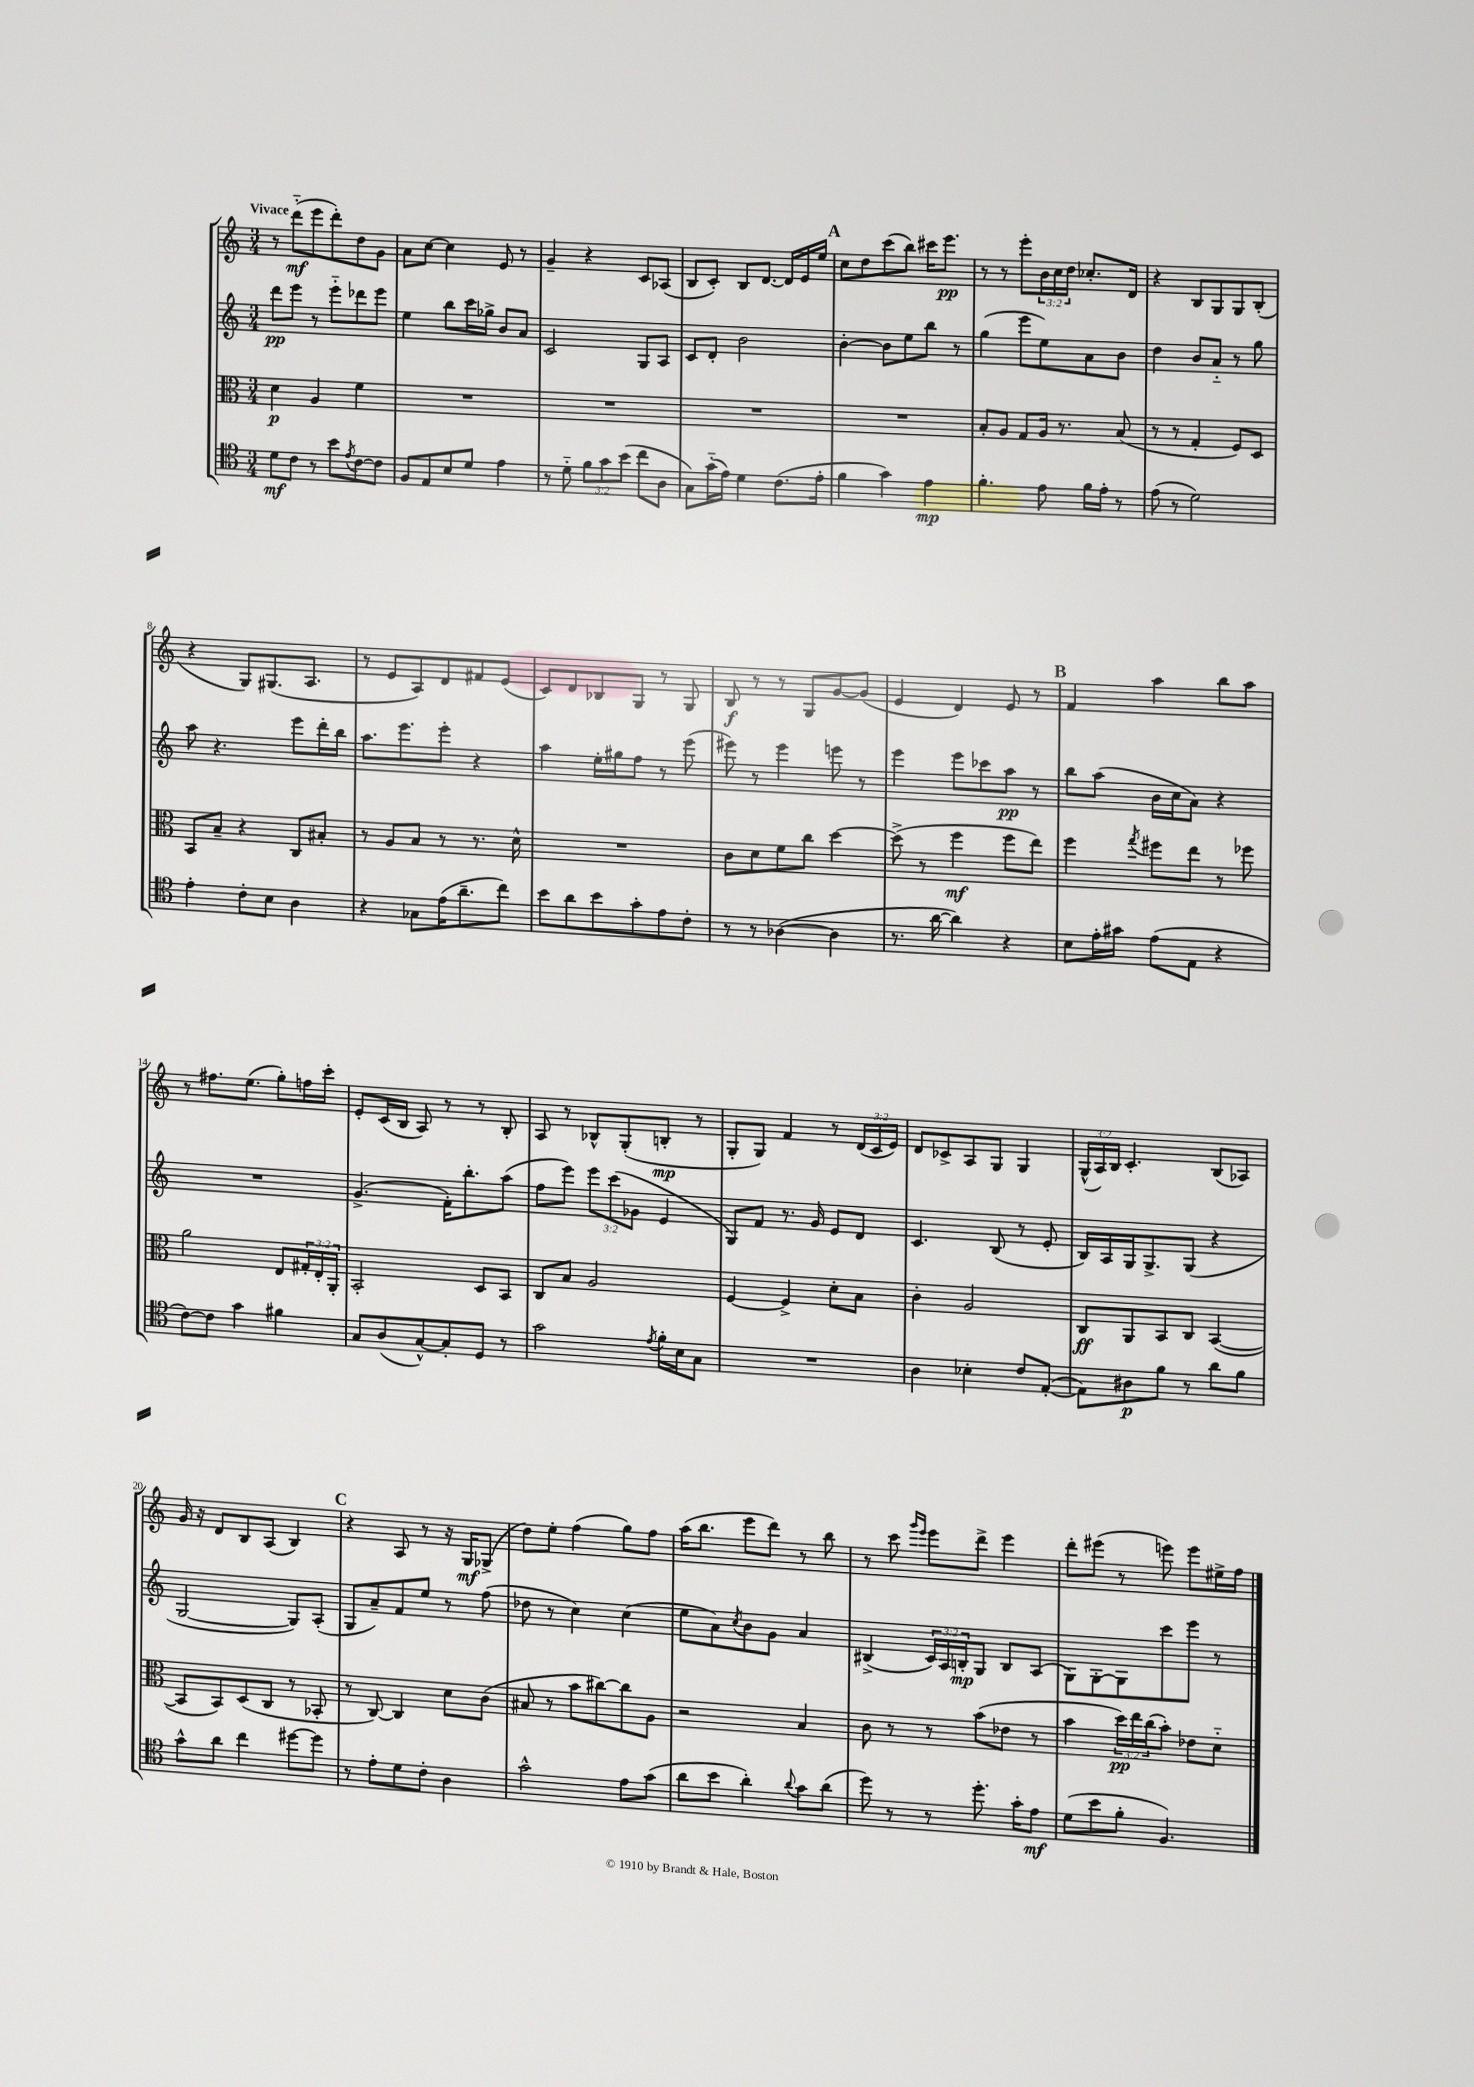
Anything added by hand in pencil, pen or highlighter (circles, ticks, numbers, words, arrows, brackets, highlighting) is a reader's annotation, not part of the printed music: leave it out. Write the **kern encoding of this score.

**kern	**dynam	**kern	**dynam	**kern	**dynam	**kern	**dynam
*part4	*part4	*part3	*part3	*part2	*part2	*part1	*part1
*staff4	*staff4	*staff3	*staff3	*staff2	*staff2	*staff1	*staff1
*clefC4	*	*clefC3	*	*clefG2	*	*clefG2	*
*k[]	*	*k[]	*	*k[]	*	*k[]	*
*M3/4	*	*M3/4	*	*M3/4	*	*M3/4	*
=1	=1	=1	=1	=1	=1	=1	=1
!	!	!	!	!	!	!LO:TX:a:B:t=Vivace	!
8d\L	mf	4d\	p	8ddd\L	pp	8r	.
8c\J	.	.	.	8eee\J	.	(8ddd\L	mf
8r	.	4A/	.	8r	.	8eee\	.
8b\L	.	.	.	8eee\L	.	8ddd'\)	.
8qe/	.	.	.	.	.	.	.
[8c\	.	4f\	.	8ddd-X\	.	8dd\	.
8c\J]	.	.	.	8eee\J	.	8g\J	.
=2	=2	=2	=2	=2	=2	=2	=2
8F/L	.	2.r	.	4ee\	.	8a\L	.
8E/	.	.	.	.	.	[8cc\J	.
8B/	.	.	.	8bb\L	.	4cc\]	.
8d/J	.	.	.	16ccc\L	.	.	.
.	.	.	.	16gg-X^\JJ	.	.	.
4e\	.	.	.	8b/L	.	8e/	.
.	.	.	.	8a/J	.	8r	.
=3	=3	=3	=3	=3	=3	=3	=3
8r	.	2.r	.	2c/	.	4g~/	.
8d\	.	.	.	.	.	.	.
12f\L	.	.	.	.	.	4r	.
12g\	.	.	.	.	.	.	.
(12b\J	.	.	.	.	.	.	.
8cc\L	.	.	.	8G/L	.	8c/L	.
8A\J	.	.	.	8A/J	.	(8A-X/J	.
=4	=4	=4	=4	=4	=4	=4	=4
8G\L)	.	2.r	.	8c/L	.	8B/L	.
(16g\L	.	.	.	8d'/J	.	8c'/J)	.
16e\JJ)	.	.	.	.	.	.	.
4d\	.	.	.	2b\	.	8B/L	.
.	.	.	.	.	.	[8.d/J	.
(8.c\L	.	.	.	.	.	.	.
.	.	.	.	.	.	16d/LL]	.
.	.	.	.	.	.	16e/	.
16e'\Jk	.	.	.	.	.	16ee/JJ	.
!!LO:REH:place=s1:t=A
=5	=5	=5	=5	=5	=5	=5	=5
4f\	.	2.r	.	[4b'\	.	8cc\L	.
.	.	.	.	.	.	8dd\	.
4g\)	.	.	.	8b\L]	.	(8ccc\	.
.	.	.	.	8ee\	.	8bb\J)	.
4e\	mp	.	.	8bb\J	.	16ccc#X\KL	.
.	.	.	.	.	.	8.eee\J	pp
.	.	.	.	8r	.	.	.
=6	=6	=6	=6	=6	=6	=6	=6
4.f'\	.	8B'/L	.	(4gg\	.	8r	.
.	.	8A/J	.	.	.	8r	.
.	.	8G/L	.	8eee\L	.	8eee'\L	.
8e\	.	16A/Jk	.	8ee\)	.	24b\L	.
.	.	.	.	.	.	24cc\	.
.	.	8.r	.	.	.	.	.
.	.	.	.	.	.	24dd\JJ	.
16f\LL	.	.	.	8a\	.	8.cc-X'/L	.
16e'\JJ	.	.	.	.	.	.	.
8r	.	(8B/	.	8b\J	.	.	.
.	.	.	.	.	.	16d/Jk	.
=7	=7	=7	=7	=7	=7	=7	=7
(8e\	.	8r	.	4dd\	.	4r	.
8r	.	8r	.	.	.	.	.
2d\)	.	4G'/	.	8b/L	.	8B/L	.
.	.	.	.	8a/J	.	8G/	.
.	.	8F/L)	.	8r	.	8G/	.
.	.	8D/J	.	8gg\	.	(8B'/J	.
!!LO:LB:g=z
=8	=8	=8	=8	=8	=8	=8	=8
4e'\	.	8BB/L	.	8aa\	.	4r	.
.	.	8B~/J	.	4.r	.	.	.
8c'\L	.	4r	.	.	.	8G/L)	.
8B\J	.	.	.	.	.	(8.G#X/	.
4A\	.	8C/L	.	8eee\L	.	.	.
.	.	.	.	.	.	8.A/J	.
.	.	8B#X'/J	.	16ddd'\L	.	.	.
.	.	.	.	16bb\JJ	.	.	.
=9	=9	=9	=9	=9	=9	=9	=9
4r	.	8r	.	8.aa\L	.	8r	.
.	.	8A/L	.	.	.	8e/L	.
.	.	.	.	8.eee\	.	.	.
8G-X\L	.	8B/J	.	.	.	8A/)	.
(16e\K	.	8r	.	8eee'\J	.	8d/	.
8.a~\	.	.	.	.	.	.	.
.	.	8.r	.	4r	.	8f#X/	.
8cc\J)	.	.	.	.	.	(8e/J	.
.	.	16d^^\	.	.	.	.	.
=10	=10	=10	=10	=10	=10	=10	=10
8b\L	.	2.r	.	4aa\	.	8c/L)	.
8a\	.	.	.	.	.	8d/	.
8b\	.	.	.	16ee'\LL	.	8B-X/	.
.	.	.	.	16gg#X\J	.	.	.
8g'\	.	.	.	8ff\J	.	8G/J	.
8e\	.	.	.	8r	.	8r	.
8c'\J	.	.	.	(8eee\	.	8G/	.
=11	=11	=11	=11	=11	=11	=11	=11
8r	.	8c\L	.	8eee#X\)	.	8B/	f
8r	.	8d\	.	8r	.	8r	.
([4A-X\	.	8f\	.	4eee#\	.	8r	.
.	.	8cc\J	.	.	.	8G/L	.
4A-\]	.	[4dd\	.	8eeen\	.	[8g/	.
.	.	.	.	8r	.	(8g/J]	.
=12	=12	=12	=12	=12	=12	=12	=12
8.r	.	(8dd^\]	.	4eee\	.	4e/	.
.	.	8r	.	.	.	.	.
[16a\	.	.	.	.	.	.	.
4a\])	.	4ff\	mf	8eee\L	.	4d/)	.
.	.	.	.	8ccc-X\	.	.	.
4r	.	8ff\L	.	8aa\J	pp	8e/	.
.	.	8ee\J)	.	8r	.	8r	.
!!LO:REH:place=s1:t=B
=13	=13	=13	=13	=13	=13	=13	=13
8B\L	.	4ff\	.	8bb\L	.	4f/	.
16e'\L	.	.	.	(8aa\J	.	.	.
16g#X\JJ	.	.	.	.	.	.	.
.	.	8qgg/	.	.	.	.	.
(8e\L	.	8ff#X\L	.	16b\LL	.	4aa\	.
.	.	.	.	16cc\J	.	.	.
8E\J	.	8ee\J	.	8a\J)	.	.	.
4r	.	8r	.	4r	.	8bb\L	.
.	.	8ff-X\	.	.	.	8aa\J	.
!!LO:LB:g=z
=14	=14	=14	=14	=14	=14	=14	=14
[8c\L)	.	2a\	.	2.r	.	8r	.
8c\J]	.	.	.	.	.	8.ff#X\L	.
4g\	.	.	.	.	.	.	.
.	.	.	.	.	.	(8.ee\J	.
4f#X\	.	8E/L	.	.	.	8gg'\L)	.
.	.	24G#X'/L	.	.	.	16ffn\L	.
.	.	24E'/	.	.	.	.	.
.	.	.	.	.	.	16ccc'\JJ	.
.	.	24AA'/JJ	.	.	.	.	.
=15	=15	=15	=15	=15	=15	=15	=15
8G/L	.	2BB'/	.	(4.g^/	.	8e'/L	.
(8A/	.	.	.	.	.	(16c/L	.
.	.	.	.	.	.	16B/JJ	.
[8G^^/)	.	.	.	.	.	8A/)	.
8G'/]	.	.	.	16f'\KL)	.	8r	.
.	.	.	.	8.bb'\	.	.	.
8D/J	.	8D/L	.	.	.	8r	.
8r	.	8BB/J	.	(8aa\J	.	8B'/	.
=16	=16	=16	=16	=16	=16	=16	=16
2g\	.	8C/L	.	8ff\L	.	8A/	.
.	.	8B/J	.	8eee\J)	.	8r	.
.	.	2A/	.	12eee\L	.	8B-X^^/L	.
.	.	.	.	(12ccc\	.	.	.
.	.	.	.	.	.	(8G'/	.
.	.	.	.	12g-X\J	.	.	.
8qe/	.	.	.	.	.	.	.
16f'\LL	.	.	.	4e/	.	8Bn'/J	mp
16B\J	.	.	.	.	.	.	.
8G\J	.	.	.	.	.	8r	.
=17	=17	=17	=17	=17	=17	=17	=17
2.r	.	[4F/	.	8G/L)	.	8G'/L	.
.	.	.	.	8f/J	.	8G/J)	.
.	.	4F^/]	.	8.r	.	4f/	.
.	.	.	.	16g/	.	.	.
.	.	8d'\L	.	8e/L	.	8r	.
.	.	8B\J	.	8d/J	.	(24d/LL	.
.	.	.	.	.	.	24c/	.
.	.	.	.	.	.	24e/JJ)	.
=18	=18	=18	=18	=18	=18	=18	=18
4A\	.	4c'\	.	4.c/	.	8d/L	.
.	.	.	.	.	.	8c-X^/	.
4B-X'\	.	2A/	.	.	.	8A/	.
.	.	.	.	(8B/	.	8G/J	.
8c/L	.	.	.	8r	.	4G/	.
([8E'/J	.	.	.	8e'/	.	.	.
=19	=19	=19	=19	=19	=19	=19	=19
8E\L])	.	8C/L	ff	16B/LL)	.	(24G^^/LL	.
.	.	.	.	.	.	24A/)	.
.	.	.	.	16A/	.	.	.
.	.	.	.	.	.	24B/JJ	.
8A#X\	p	8AA/	.	16G/J	.	4.c'/	.
.	.	.	.	8.G^/	.	.	.
8f\J	.	8BB/	.	.	.	.	.
8r	.	8C/J	.	(8G/J	.	.	.
8a\L	.	([4BB/	.	4r	.	(8B/L	.
8f\J	.	.	.	.	.	8A-X/J)	.
!!LO:LB:g=z
=20	=20	=20	=20	=20	=20	=20	=20
8g^^\L	.	8BB/L]	.	[2G/	.	16g/	.
.	.	.	.	.	.	16r	.
8a\J	.	8BB/)	.	.	.	8d/L	.
4cc\	.	(8D/	.	.	.	8B/	.
.	.	8C/J	.	.	.	(8A/J	.
[8dd#X\L	.	8r	.	8G/L])	.	4B/)	.
8dd#\J]	.	8BB-X'/	.	(8A'/J	.	.	.
!!LO:REH:place=s1:t=C
=21	=21	=21	=21	=21	=21	=21	=21
8r	.	8r	.	8G/L	.	4r	.
8e'\L	.	[8C/)	.	8a~/)	.	.	.
8d\	.	4C/]	.	8f/	.	8A/	.
8c'\J	.	.	.	8ee/J	.	8r	.
4A\	.	8d\L	.	8r	.	16r	.
.	.	.	.	.	.	16G/KL	mf
.	.	(8c\J	.	(8ff\	.	(8G-X^/J	.
=22	=22	=22	=22	=22	=22	=22	=22
2g^^\	.	8B#X/	.	8dd-X\	.	8dd\L)	.
.	.	8r	.	8r	.	8ee'\J	.
.	.	8b\L	.	4cc\)	.	(4ff\	.
.	.	[8cc#X\)	.	.	.	.	.
8e\L	.	8cc#\]	.	(4cc\	.	8gg\L)	.
(8g\J	.	8A\J	.	.	.	8ff\J	.
=23	=23	=23	=23	=23	=23	=23	=23
8a\L	.	2r	.	8ee\L	.	(16aa\KL	.
.	.	.	.	.	.	8.bb\J	.
8b\J	.	.	.	8a\)	.	.	.
.	.	.	.	8qcc/	.	.	.
4a'\)	.	.	.	8b\	.	8eee\L	.
.	.	.	.	8g\J	.	8ddd\J)	.
8qqa/	.	.	.	.	.	.	.
8g\L	.	4B/	.	4a/	.	8r	.
(8a\J	.	.	.	.	.	8bb\	.
=24	=24	=24	=24	=24	=24	=24	=24
8dd\)	.	8c\	.	(4B#X^/	.	8r	.
8r	.	8r	.	.	.	8ccc\	.
.	.	.	.	.	.	16qqggg/LL	.
.	.	.	.	.	.	16qqeee/JJ	.
8r	.	8r	.	24c/LL)	.	8eee\L	.
.	.	.	.	24A/	.	.	.
.	.	.	.	24Bn'/J	mp	.	.
8.dd'\	.	(8b\L	.	8G/J	.	8ddd^\J	.
.	.	8e-X\J	.	8B/L	.	4eee\	.
16g'\KL	.	.	.	.	.	.	.
8e\J	mf	8r	.	(8A/J	.	.	.
=25	=25	=25	=25	=25	=25	=25	=25
(8d\L	.	4b\	.	8G\L)	.	8ddd'\L	.
8b\	.	.	.	[8G'\	.	(8eee#X\J	.
8f'\J	.	24dd\LL)	pp	8G\]	.	8r	.
.	.	24ee\	.	.	.	.	.
.	.	(24cc\J	.	.	.	.	.
4.F/)	.	8b'\J)	.	8ccc\	.	8eeen\)	.
.	.	8e-X\L	.	8eee\J	.	8eee\L	.
.	.	8d\J	.	8r	.	16ee#X^\L	.
.	.	.	.	.	.	16ff\JJ	.
==	==	==	==	==	==	==	==
*-	*-	*-	*-	*-	*-	*-	*-
